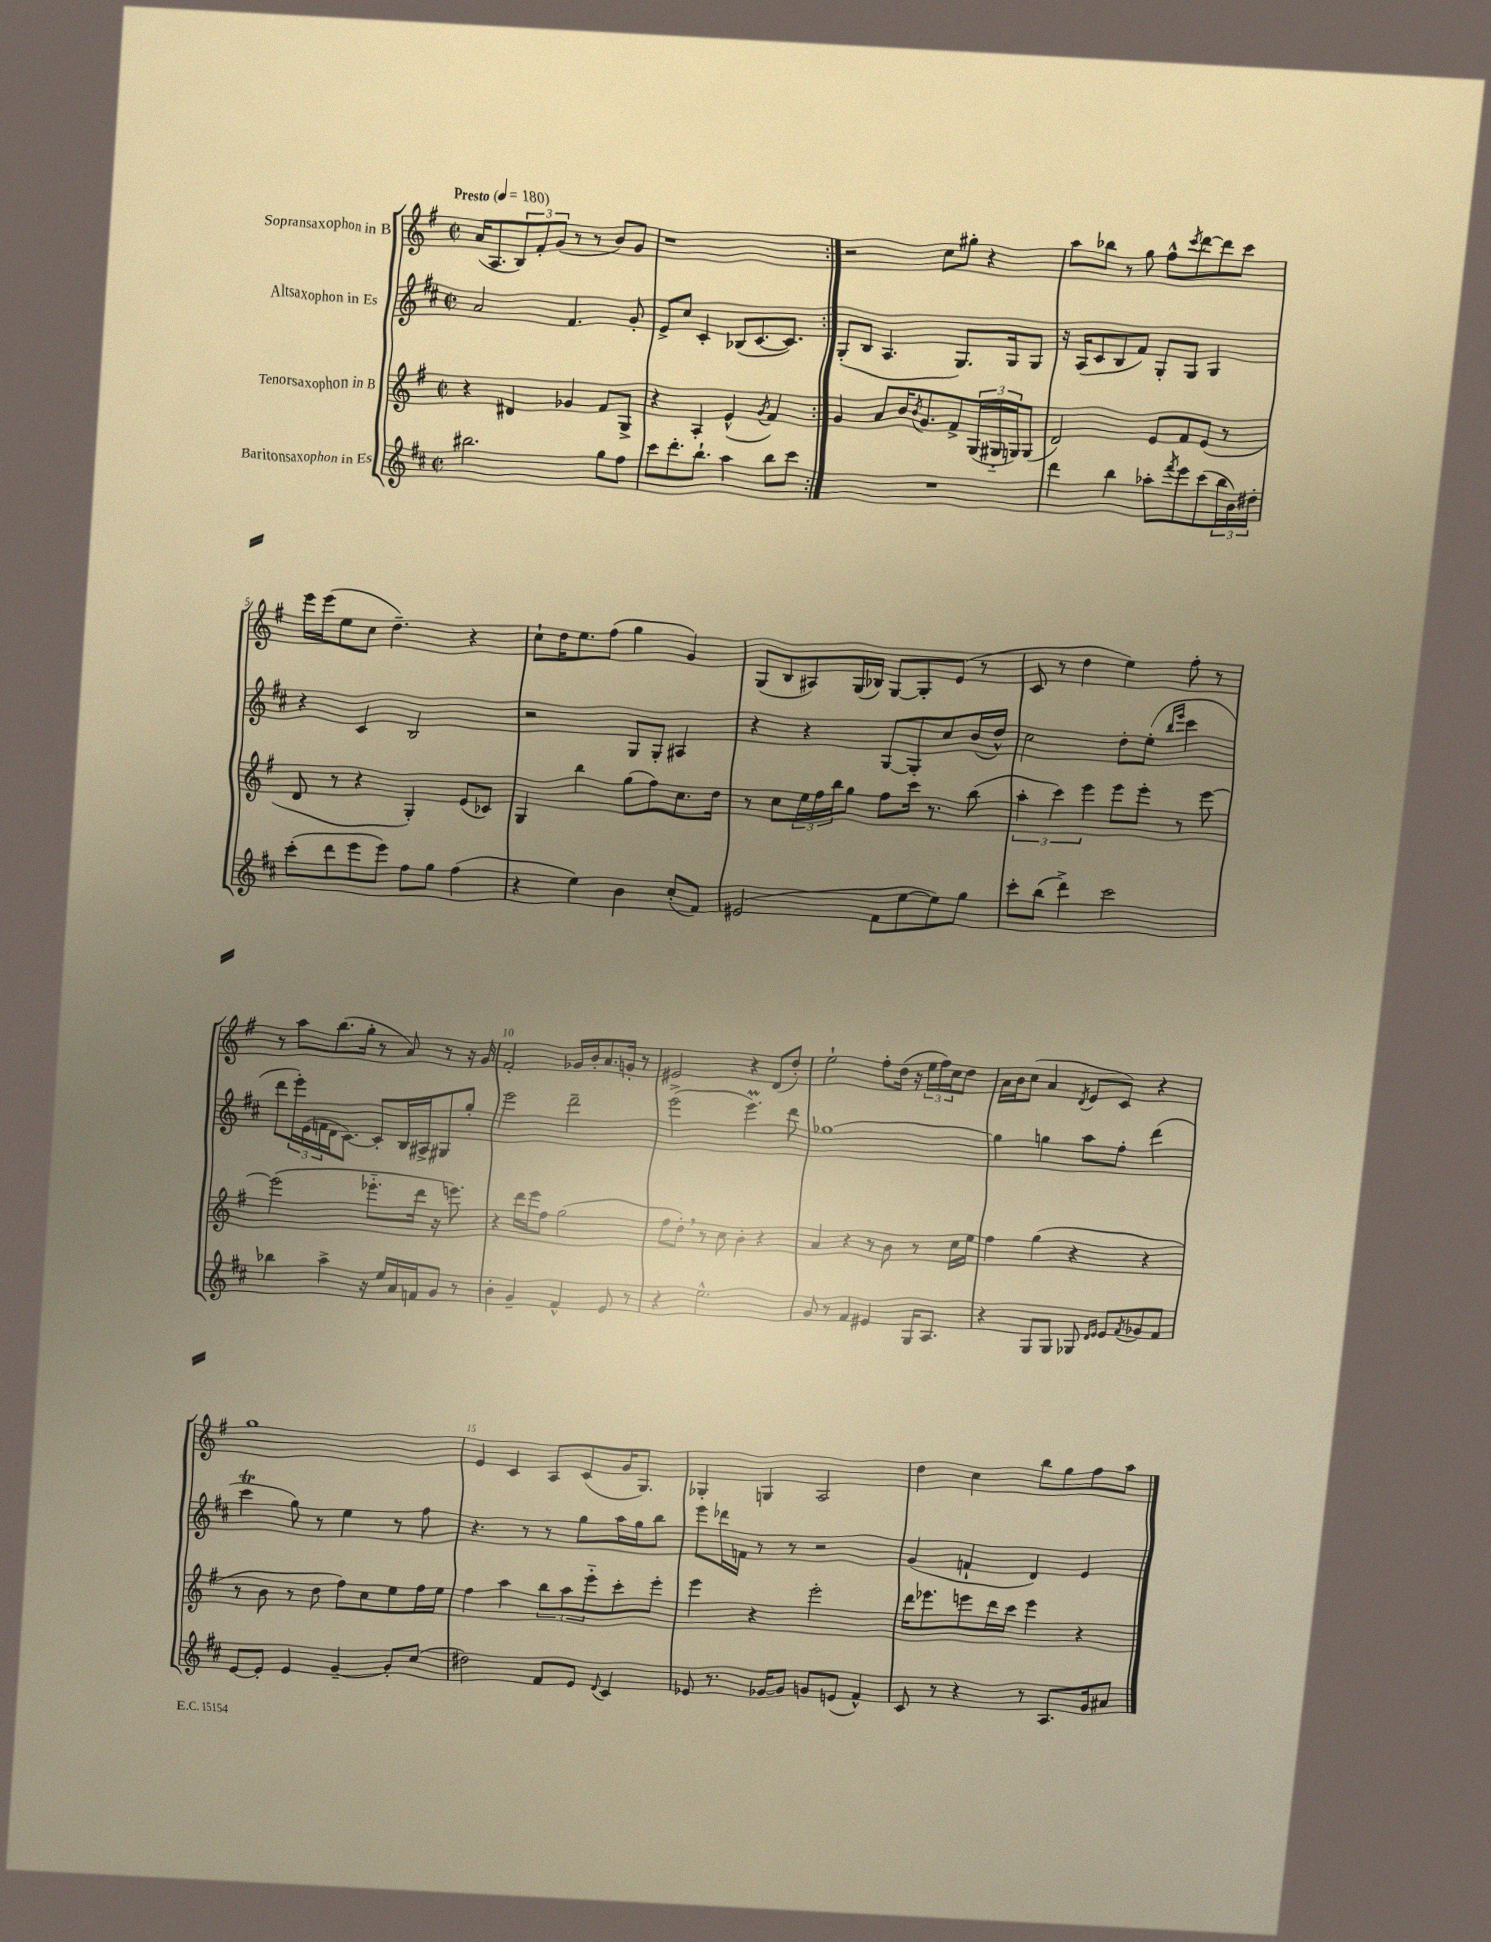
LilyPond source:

<<
\new StaffGroup <<
\new Staff = "s0" \with { instrumentName = "Sopransaxophon in B" } {
    \clef treble \key g \major \defaultTimeSignature \time 2/2 \tempo "Presto" 4 = 180
    \repeat volta 2 { a'16( a8. \tuplet 3/2 { b8) fis'8-. g'8( } r8 r8 b'8) g'8 |
    r1 | }
    r2 c''8 gis''8-. r4 |
    a''8 bes''8 r8 g''8 fis''8-^ \acciaccatura { c'''8 } d'''8~ d'''8 c'''8 |
    e'''16 e'''16( e''8 c''8 d''4.--) r4 |
    c''8-! d''16 e''8. fis''8( g''4 g'4) |
    g8( b8 ais8) g16( bes16) g8~ g8-. e'8( r8 |
    c'8 r8 d''4 e''4) fis''8-. r8 |
    r8 a''8 b''8.( g''16-. r8 a'8) r8 r16 g'16 |
    fis'2-. ges'16 b'16-. a'8. g'16-. r8 |
    eis'2 r4 d'8( d''8-.) |
    e''2-! fis''8-. d''16( r16 \tuplet 3/2 { e''16 fis''16) c''16 } d''8 |
    a'16 b'16 c''8( a'4 \acciaccatura { d'8 } e'8 c'8) r4 |
    g''1 |
    e'4 c'4 a8 c'8( g'16 g8.) |
    ges4-. g4 a2 |
    d''4 c''4 b''8 g''8 fis''8 a''8 \bar "|." |
}
\new Staff = "s1" \with { instrumentName = "Altsaxophon in Es" } {
    \clef treble \key d \major \defaultTimeSignature \time 2/2
    \repeat volta 2 { a'2 fis'4. g'8-. |
    e'8-> cis''8 cis'4-. bes8( cis'8.~ cis'8.) | }
    g8-.( b8 a4. g8.) g16 g8 |
    r16 a16( cis'8 b8 fis'8) g8-. g8 g4 |
    r4 cis'4 b2 |
    r2 g8 g8-. ais4 |
    r4 r4 g8~ g8-. cis''8 b'16( d''16-^) |
    cis''2 d''8-. e''8-.( \grace { b''16 e'''16 } cis'''4 |
    d'''8 \tuplet 3/2 { e'''16-.) e'16( f'16 } d'16 cis'8.~) cis'8-. b16 ais16-> gis8 g''8-. |
    e'''2 d'''2-- |
    e'''2->( e'''4.\prall) d'''8 |
    ges''1~ |
    ges''4 g''4 a''8 fis''8-. d'''4( |
    cis'''4\trill g''8) r8 e''4 r8 fis''8 |
    r4. r8 r8 g''8 a''16 g''16 b''8 |
    e'''8 des'''16 f'16 r8 r8 r2 |
    g'4( f'4-! d'4) e'4 \bar "|." |
}
\new Staff = "s2" \with { instrumentName = "Tenorsaxophon in B" } {
    \clef treble \key g \major \defaultTimeSignature \time 2/2
    \repeat volta 2 { r4 dis'4 ges'4 fis'8 g8-> |
    r4 a4-. e'4-^( \acciaccatura { g'8 } fis'4) | }
    g'4 a'8 b'16 \acciaccatura { b'8 } g'8. fis'8-> \tuplet 3/2 { g16( gis16-_ g16) } g8( |
    d'2) e'8 fis'8 e'8( r8 |
    d'8 r8 r4 g4-.) e'8( ces'8) |
    g4 b''4 g''8( fis''8) c''8. d''16 |
    r8 c''8 \tuplet 3/2 { e''16 fis''16 b''16 } g''8 fis''8 c'''16 r8. b''8( |
    \tuplet 3/2 { a''4-. c'''4) e'''4 } e'''8 e'''8-. r8 e'''8~ |
    e'''2( ees'''8.-_ d'''16 r16 e'''8.) |
    r4 d'''16 e'''16 fis''8 g''2( |
    fis''8 d''8-.) \breathe r8 c''8 b'4-. r4 |
    a'4 r4 r8 b'8 r8 c''16 e''16 |
    fis''4 g''4( r4 r4 |
    r8 b'8 r8 d''8 fis''8) c''8 e''8 fis''16 e''16 |
    fis''4 a''4 \tuplet 3/2 { b''8 a''8 e'''8-_ } c'''8-. e'''8-. |
    e'''4 r4 e'''2-. |
    d'''16 ees'''8. e'''8 d'''16 c'''16 e'''4 r4 \bar "|." |
}
\new Staff = "s3" \with { instrumentName = "Baritonsaxophon in Es" } {
    \clef treble \key d \major \defaultTimeSignature \time 2/2
    \repeat volta 2 { bis''2. g''8 fis''8 |
    cis'''8 d'''8.-. b''8.-! a''4 b''8 cis'''8 | }
    R1 |
    d'''4 b''4 aes''8-. \acciaccatura { fis'''8 } e'''8 cis'''8( \tuplet 3/2 { b''16 b'16) dis''16-. } |
    cis'''8-.( d'''8 e'''8 e'''8) fis''8 g''8 fis''4( |
    r4 e''4) b'4 cis''8-.( fis'8) |
    eis'2( fis'8 e''8~ e''8) g''8 |
    cis'''8-. b''8( d'''4->) cis'''2 |
    bes''4 a''4-> r16 e''16 a'16 f'16 g'8 r8 |
    b'4-. g'4-- fis'4-^ e'8 r8 |
    r4 e''2.-^ |
    g'8 r8 fis'4 eis'4 g16 a8. |
    r4 g8 g8 ges8 \grace { d'16 e'16 } e'8 \acciaccatura { fis'8 } ges'8 fis'8 |
    e'8~ e'8-. e'4 g'4~-- g'8-. cis''8( |
    dis''2) fis'8 e'8 \appoggiatura { d'8 } cis'4 |
    ees'8 r8. ges'16~ ges'8 g'8 e'8( fis'4-^) |
    cis'8 r8 r4 r8 a8. g'16 ais'8 \bar "|." |
}
>>
>>
\layout { \context { \Score \override BarNumber.break-visibility = ##(#f #t #t) barNumberVisibility = #(every-nth-bar-number-visible 5) } }
